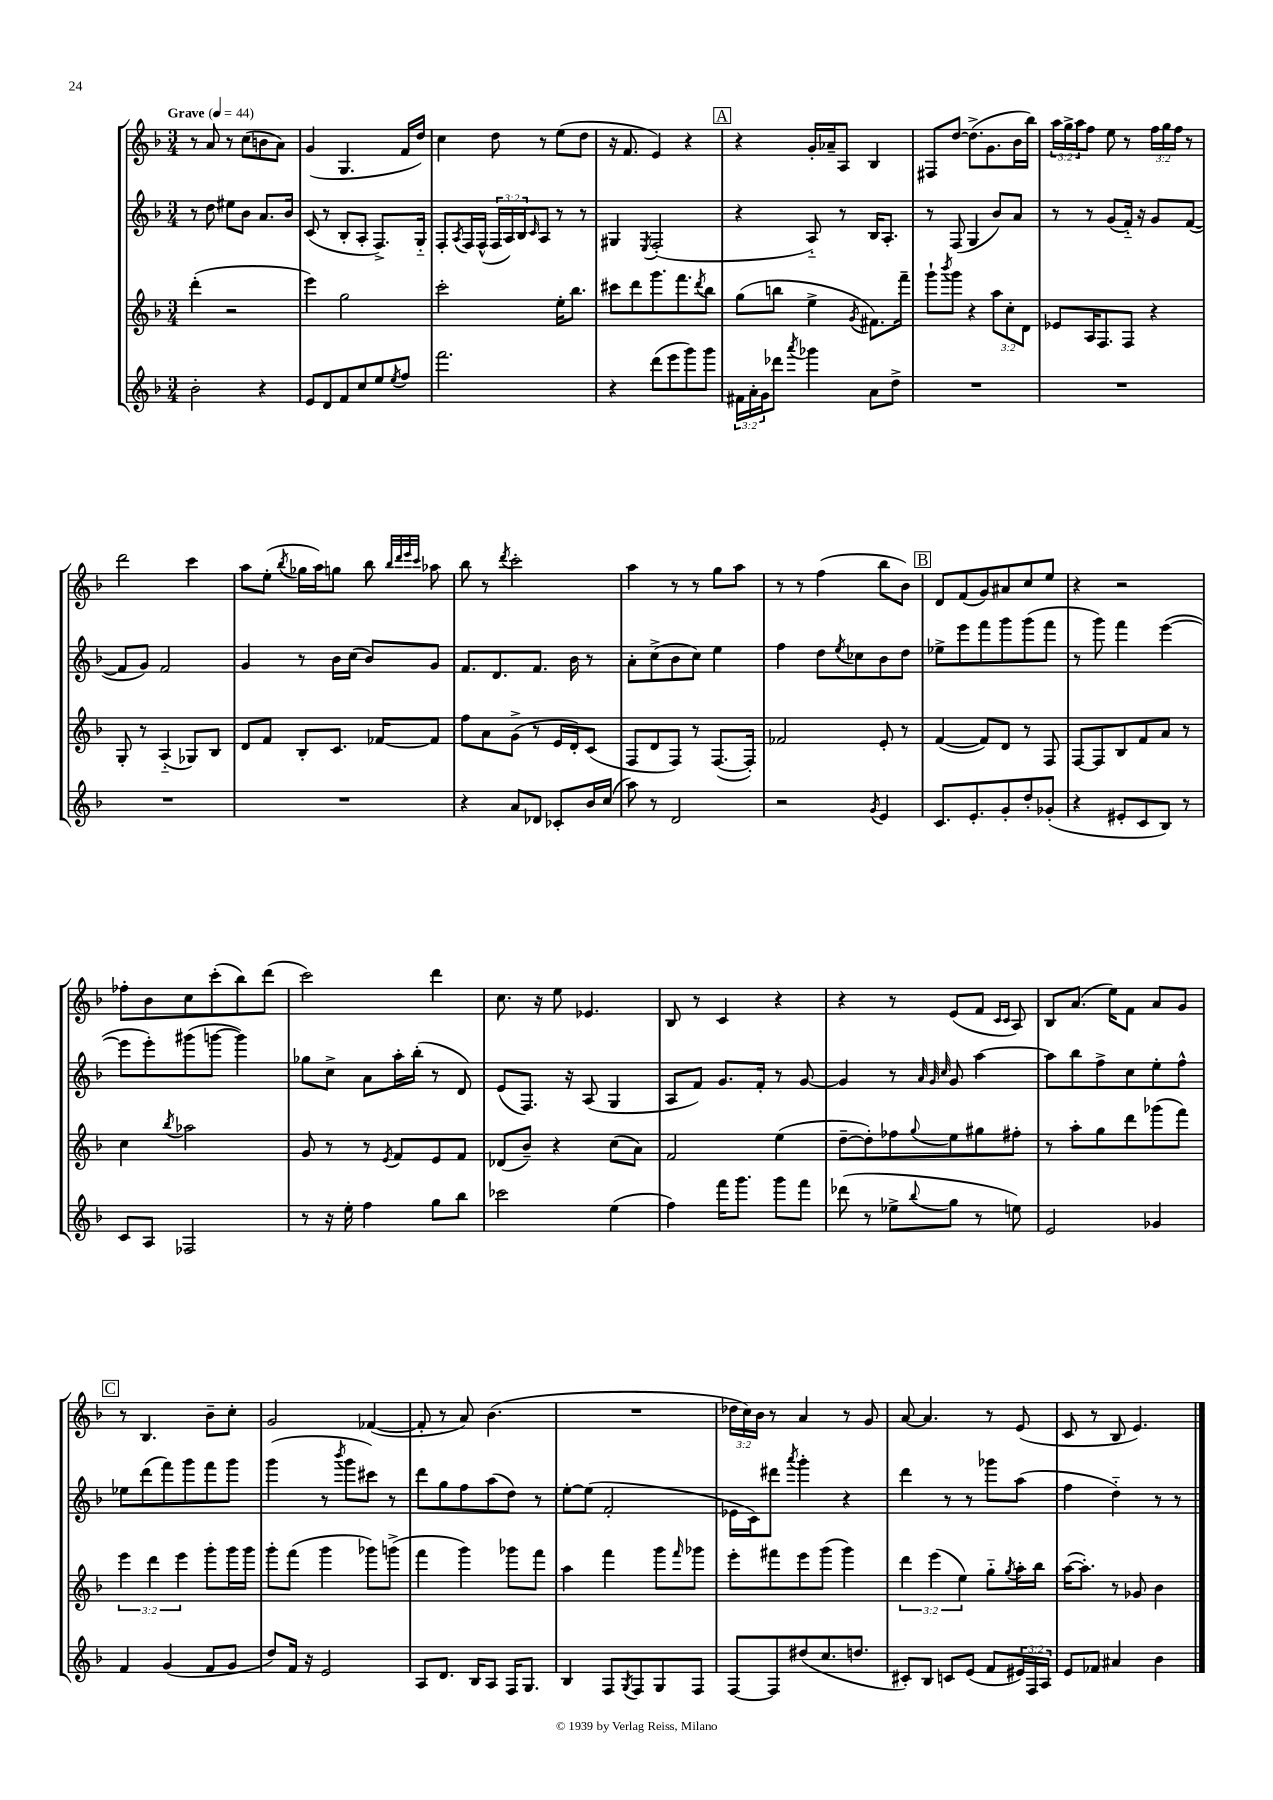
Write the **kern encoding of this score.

**kern	**kern	**kern	**kern
*part4	*part3	*part2	*part1
*staff4	*staff3	*staff2	*staff1
*clefG2	*clefG2	*clefG2	*clefG2
*k[b-]	*k[b-]	*k[b-]	*k[b-]
*M3/4	*M3/4	*M3/4	*M3/4
*MM44	*MM44	*MM44	*MM44
=1	=1	=1	=1
!	!	!	!LO:TX:a:B:t=Grave
2b-'\	(4ddd'\	8r	8r
.	.	8dd\	8a/
.	2r	8ee#X\L	8r
.	.	8b-\J	(8cc\L
4r	.	8.a/L	8bn\
.	.	.	8a\J)
.	.	16b-/Jk	.
=2	=2	=2	=2
8e/L	4eee\)	(8c/	(4g/
8d/	.	8r	.
8f/	2gg\	8B-'/L	4.G/
8cc/	.	8A'/J	.
8ee/	.	8.F^/L)	.
8qee/	.	.	.
8ff/J	.	.	16f/LL
.	.	16G/Jk	16dd/JJ)
=3	=3	=3	=3
2.fff\	2ccc'\	8F'/L	4cc\
.	.	8qA/	.
.	.	16F/L	.
.	.	(16F^^/JJ	.
.	.	24F/LL	8dd\
.	.	24A/)	.
.	.	24B-/J	.
.	.	16qqc/	.
.	.	8A/J	8r
.	16ee'\KL	8r	(8ee\L
.	8.bb-\J	.	.
.	.	8r	8dd\J
=4	=4	=4	=4
4r	8ccc#X\L	4G#X/	16r
.	.	.	8.f/
.	8ddd\	.	.
.	.	8qE/	.
(8ddd\L	8.ggg\	(2F'/	4e/)
8eee\	.	.	.
.	8.fff\	.	.
8ggg\)	.	.	4r
.	8qddd/	.	.
8ggg\J	8bb-\J	.	.
!!LO:REH:place=s1:t=A
=5	=5	=5	=5
24f#X\LL	(8gg\L	4r	4r
24a'\	.	.	.
24g\J	.	.	.
8ddd-X\J	8bbn\J	.	.
8qaaa/	.	.	.
4ggg-X\	4ee^\	8A/)	16g'/LL
.	.	.	16a-X~/J
.	.	8r	8A/J
.	8qg/	.	.
8a\L	8.f#X\L)	16B-/KL	4B-/
.	.	8.A'/J	.
8dd^\J	.	.	.
.	16fff~\Jk	.	.
=6	=6	=6	=6
2.r	8ggg`\L	8r	8F#X/L
.	8qbbb-/	.	.
.	8ggg\J	(8F/	[8dd/J
.	4r	4G/	(8.dd^\L]
.	.	.	8.g\
.	12aa\L	8b-/L)	.
.	12cc'\	.	.
.	.	8a/J	16b-\L
.	12d\J	.	.
.	.	.	16bb-\JJ)
=7	=7	=7	=7
2.r	8e-X/L	8r	24aa\LL
.	.	.	24gg^\
.	.	.	24aa\J
.	16A/K	8r	8ff\J
.	8.F/	.	.
.	.	(8g/L	8ee\
.	8F/J	16f/Jk)	8r
.	.	16r	.
.	4r	8g/L	24ff\LL
.	.	.	24gg\
.	.	.	24ff\JJ
.	.	([8f/J	8r
!!LO:LB:g=z
=8	=8	=8	=8
2.r	8G'/	8f/L]	2ddd\
.	8r	8g/J)	.
.	(4A/	2f/	.
.	8G-X/L)	.	4ccc\
.	8B-/J	.	.
=9	=9	=9	=9
2.r	8d/L	4g/	8aa\L
.	8f/J	.	(8ee'\J
.	.	.	8qbb-/
.	8B-'/L	8r	16gg-X\LL
.	.	.	16aa\J)
.	8.c/J	16b-\LL	8ggn\J
.	.	(16cc\JJ	.
.	.	8b-/L)	8bb-\
.	[16f-X/KL	.	.
.	.	.	32qqbb-/LLL
.	.	.	32qqddd/
.	.	.	32qqeee/
.	.	.	32qqccc/JJJ
.	8f-/J]	8g/J	8aa-X\
=10	=10	=10	=10
4r	8ff\L	8.f/L	8bb-\
.	8a\	.	8r
.	.	8.d/	.
.	.	.	8qddd/
8a/L	(8g^\J	.	2ccc'\
8d-X/J	8r	8.f/J	.
8c-X'/L	16e/LL	.	.
.	16d'/J)	16b-\	.
16b-/L	(8c/J	8r	.
(16cc/JJ	.	.	.
=11	=11	=11	=11
8aa\)	8F/L	8a'\L	4aa\
8r	8d/	(8cc^\	.
2d/	8F/J)	8b-\	8r
.	8r	8cc\J)	8r
.	([8.F/L	4ee\	8gg\L
.	.	.	8aa\J
.	16F'/Jk])	.	.
=12	=12	=12	=12
2r	2f-X/	4ff\	8r
.	.	.	8r
.	.	8dd\L	(4ff\
.	.	8qee/	.
.	.	8cc-X\	.
8qg/	.	.	.
4e/	8e'/	8b-\	8bb-\L
.	8r	8dd\J	8b-\J)
!!LO:REH:place=s1:t=B
=13	=13	=13	=13
8.c/L	([4f/	8ee-X^\L	8d/L
.	.	8eee\	(8f/
8.e'/	.	.	.
.	8f/L])	8fff\	8g/)
8g'/	8d/J	8ggg\	8a#X/
8dd'/	8r	(8ggg\	8cc/
(8g-X'/J	8F/	8fff\J	8ee/J
=14	=14	=14	=14
4r	[8F/L	8r	4r
.	8F/]	8ggg\)	.
8e#X'/L	8B-/	4fff\	2r
8c/	8f/	.	.
8B-/J)	8a/J	([4eee\	.
8r	8r	.	.
!!LO:LB:g=z
=15	=15	=15	=15
8c/L	4cc\	8eee\L]	8ff-X'\L
8A/J	.	8eee'\)	8b-\
.	8qbb-/	.	.
2F-X/	2aa-X\	(8ggg#X\	8cc\
.	.	[8gggn\J	(8ccc'\
.	.	4ggg\])	8bb-\)
.	.	.	(8ddd\J
=16	=16	=16	=16
8r	8g/	8gg-X\L	2ccc\)
16r	8r	8cc^\J	.
16ee'\	.	.	.
4ff\	8r	8a\L	.
.	8qe/	.	.
.	8f/L	16aa'\L	.
.	.	(16bb-'\JJ	.
8gg\L	8e/	8r	4ddd\
8bb-\J	8f/J	8d/)	.
=17	=17	=17	=17
2ccc-X\	(8d-X/L	(8e/L	8.cc\
.	8b-~/J)	8.F/J)	.
.	.	.	16r
.	4r	.	8ee\
.	.	16r	.
.	.	(8A/	4.e-X/
(4ee\	(8cc\L	4G/	.
.	8a\J)	.	.
=18	=18	=18	=18
4ff\)	2f/	8A/L	8B-/
.	.	8f/J)	8r
16fff\KL	.	8.g/L	4c/
8.ggg\J	.	.	.
.	.	16f'/Jk	.
8ggg\L	(4ee\	8r	4r
8fff\J	.	[8g/	.
=19	=19	=19	=19
(8ddd-X\	[8dd~\L	4g/]	4r
8r	8dd'\])	.	.
8ee-X^\L	8ff-X\	8r	8r
.	.	32qqa/	.
.	.	32qqg/	.
8qqbb-/	8qqgg/	32qqcc/	.
8gg\J	8ee\	8g/	(8e/L
8r	8gg#X\	[4aa\	8f/J
.	.	.	16qqc/LL
.	.	.	16qqc/JJ
8een\)	8ff#X'\J	.	8A/)
=20	=20	=20	=20
2e/	8r	8aa\L]	8B-/L
.	8aa'\L	8bb-\	(8.a/J
.	8gg\	8ff^\	.
.	.	.	16ee\KL)
.	8ddd\	8cc\	8f\J
4g-X/	(8ggg-X\	8ee'\	8a/L
.	8fff\J)	8ff^^\J	8g/J
!!LO:LB:g=z
!!LO:REH:place=s1:t=C
=21	=21	=21	=21
4f/	6eee\	8ee-X\L	8r
.	.	(8ddd\	4.B-/
.	6ddd\	.	.
(4g/	.	8fff\)	.
.	6eee\	.	.
.	.	8ggg\	.
8f/L	8ggg'\L	8fff\	8b-~\L
8g/J	16ggg\L	8ggg\J	8cc'\J
.	16ggg\JJ	.	.
=22	=22	=22	=22
8dd/L)	8ggg'\L	(4ggg\	2g/
16f/Jk	(8fff\J	.	.
16r	.	.	.
2e/	4ggg\	8r	.
.	.	8qbbb-/	.
.	.	8ggg\L	.
.	8ggg-X\L)	8ccc#X\J)	([4f-X/
.	(8gggn^\J	8r	.
=23	=23	=23	=23
8A/L	4fff\	8ddd\L	8f-'/]
8.d/J	.	8gg\	8r
.	4ggg\)	8ff\	8a/)
16B-/KL	.	.	.
8A/J	.	(8aa\	(4.b-\
16F/KL	8ggg-X\L	8dd\J)	.
8.G/J	.	.	.
.	8fff\J	8r	.
=24	=24	=24	=24
4B-/	4aa\	[8ee'\L	2.r
.	.	(8ee\J]	.
8F/L	4fff\	2f'/	.
8qG/	.	.	.
8F/	.	.	.
8G/	8ggg\L	.	.
.	16qqfff/	.	.
8F/J	8ggg-X\J	.	.
=25	=25	=25	=25
[8F/L	8eee'\L	16e-X\LL	24dd-X\LL
.	.	.	24cc\)
.	.	16c\J)	.
.	.	.	24b-\JJ
8F/]	8fff#X\	8ddd#X\J	8r
.	.	8qaaa/	.
(8dd#X/	8eee\	4ggg'\	4a/
8.cc/	(8ggg\J	.	.
.	4ggg\)	4r	8r
8.ddn/J	.	.	.
.	.	.	8g/
=26	=26	=26	=26
8c#X'/L)	6ddd\	4ddd\	[8a/
8B-/J	.	.	4.a/]
.	(6eee\	.	.
8cn/L	.	8r	.
.	6ee\)	.	.
(8e/J	.	8r	.
8f/L	8gg\L	8ggg-X\L	8r
.	8qgg/	.	.
24e#X/L)	16aa'\L	(8aa\J	(8e/
24F/	.	.	.
.	16bb-\JJ	.	.
24A/JJ	.	.	.
=27	=27	=27	=27
8e/L	([16aa\KL	4ff\	8c/
.	8.aa'\J])	.	.
8f-X/J	.	.	8r
4a#X/	8r	4dd\)	8B-/
.	8g-X/	.	4.e/)
4b-\	4b-\	8r	.
.	.	8r	.
==	==	==	==
*-	*-	*-	*-
